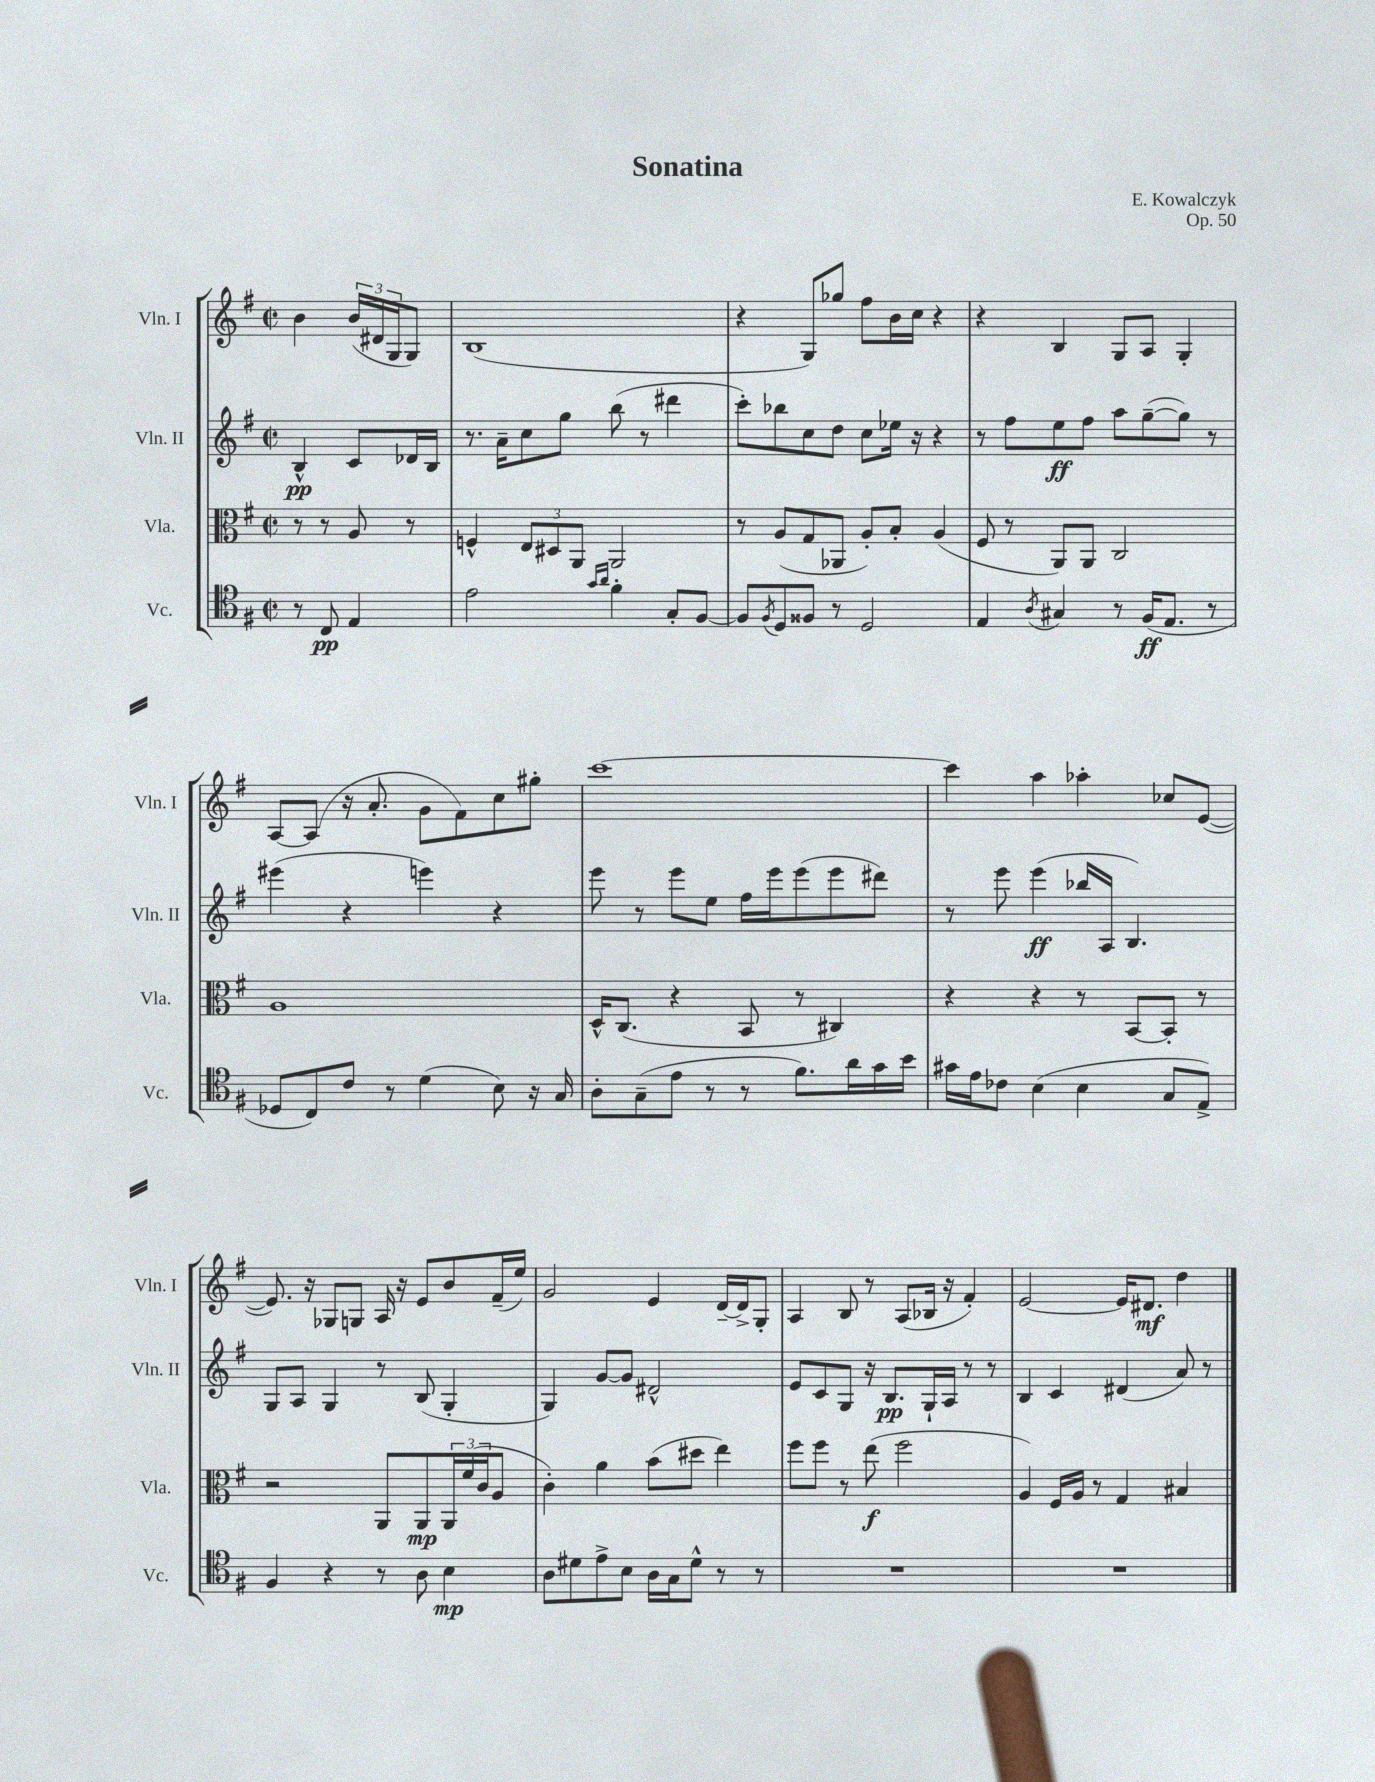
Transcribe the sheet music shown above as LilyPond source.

\header { title = "Sonatina" composer = "E. Kowalczyk" opus = "Op. 50" }
<<
\new StaffGroup <<
\new Staff = "s0" \with { instrumentName = "Vln. I" shortInstrumentName = "Vln. I" } {
    \clef treble \key g \major \defaultTimeSignature \time 2/2 \partial 2
    b'4 \tuplet 3/2 { b'16( dis'16 g16 } g8) |
    b1( |
    r4 g8) ges''8 fis''8 b'16 c''16 r4 |
    r4 b4 g8 a8 g4-. |
    a8~ a8( r16 a'8.-. g'8 fis'8) c''8 gis''8-. |
    c'''1~ |
    c'''4 a''4 aes''4-. ces''8 e'8~( |
    e'8.) r16 ges8 g8 a16 r16 e'8 b'8 fis'16--( e''16) |
    g'2 e'4 d'16~-- d'16-> g8-. |
    a4 b8 r8 a8( bes16 r16 fis'4-.) |
    e'2~ e'16 dis'8.\mf d''4 \bar "|." |
}
\new Staff = "s1" \with { instrumentName = "Vln. II" shortInstrumentName = "Vln. II" } {
    \clef treble \key g \major \defaultTimeSignature \time 2/2 \partial 2
    b4-^\pp c'8 des'16 b16 |
    r8. a'16-- c''8 g''8 b''8( r8 dis'''4 |
    c'''8-.) bes''8 c''8 d''8 c''8 ees''16 r16 r4 |
    r8 fis''8 e''8\ff fis''8 a''8 g''8~--( g''8) r8 |
    eis'''4( r4 e'''4) r4 |
    e'''8 r8 e'''8 e''8 fis''16 e'''16 e'''8( e'''8 dis'''8) |
    r8 e'''8 e'''4\ff( bes''16 a16 b4.) |
    g8 a8 g4 r8 b8( g4-. |
    g4) g'8~ g'8 dis'2-^ |
    e'8 c'8 g8 r16 b8.\pp g16-! a16 r8 r8 |
    b4 c'4 dis'4( a'8) r8 \bar "|." |
}
\new Staff = "s2" \with { instrumentName = "Vla." shortInstrumentName = "Vla." } {
    \clef alto \key g \major \defaultTimeSignature \time 2/2 \partial 2
    r8 r8 a8 r8 |
    f4-^ \tuplet 3/2 { e8 dis8 a,8 } a,2 |
    r8 a8( g8 aes,8 a8-.) b8-. a4( |
    fis8 r8 a,8) a,8 c2 |
    a1 |
    d16-^ c8.( r4 b,8 r8 cis4) |
    r4 r4 r8 b,8~ b,8-. r8 |
    r2 a,8 a,8\mp \tuplet 3/2 { a,16 fis'16( c'16 } a8 |
    c'4-.) a'4 b'8( dis''8 e''4) |
    fis''8 fis''8 r8 e''8\f( fis''2 |
    a4) fis16 a16 r8 g4 bis4 \bar "|." |
}
\new Staff = "s3" \with { instrumentName = "Vc." shortInstrumentName = "Vc." } {
    \clef tenor \key g \major \defaultTimeSignature \time 2/2 \partial 2
    r8 c8\pp e4 |
    e'2 \grace { g'16 a'16 } fis'4-. g8-. fis8~ |
    fis8 \acciaccatura { fis8 } d8 fisis8 r8 d2 |
    e4 \acciaccatura { a8 } gis4 r8 fis16\ff( e8. r8 |
    des8 c8) c'8 r8 d'4( b8) r16 g16 |
    a8-. g8--( e'8 r8 r8 fis'8.) a'16 g'16 b'16 |
    gis'16 e'16 ces'8 b4( b4 g8 e8->) |
    fis4 r4 r8 a8 b4\mp |
    a8 dis'8 e'8-> b8 a16 g16 dis'8-^ r8 r8 |
    R1 |
    R1 \bar "|." |
}
>>
>>
\layout { \context { \Score \remove "Bar_number_engraver" } }
